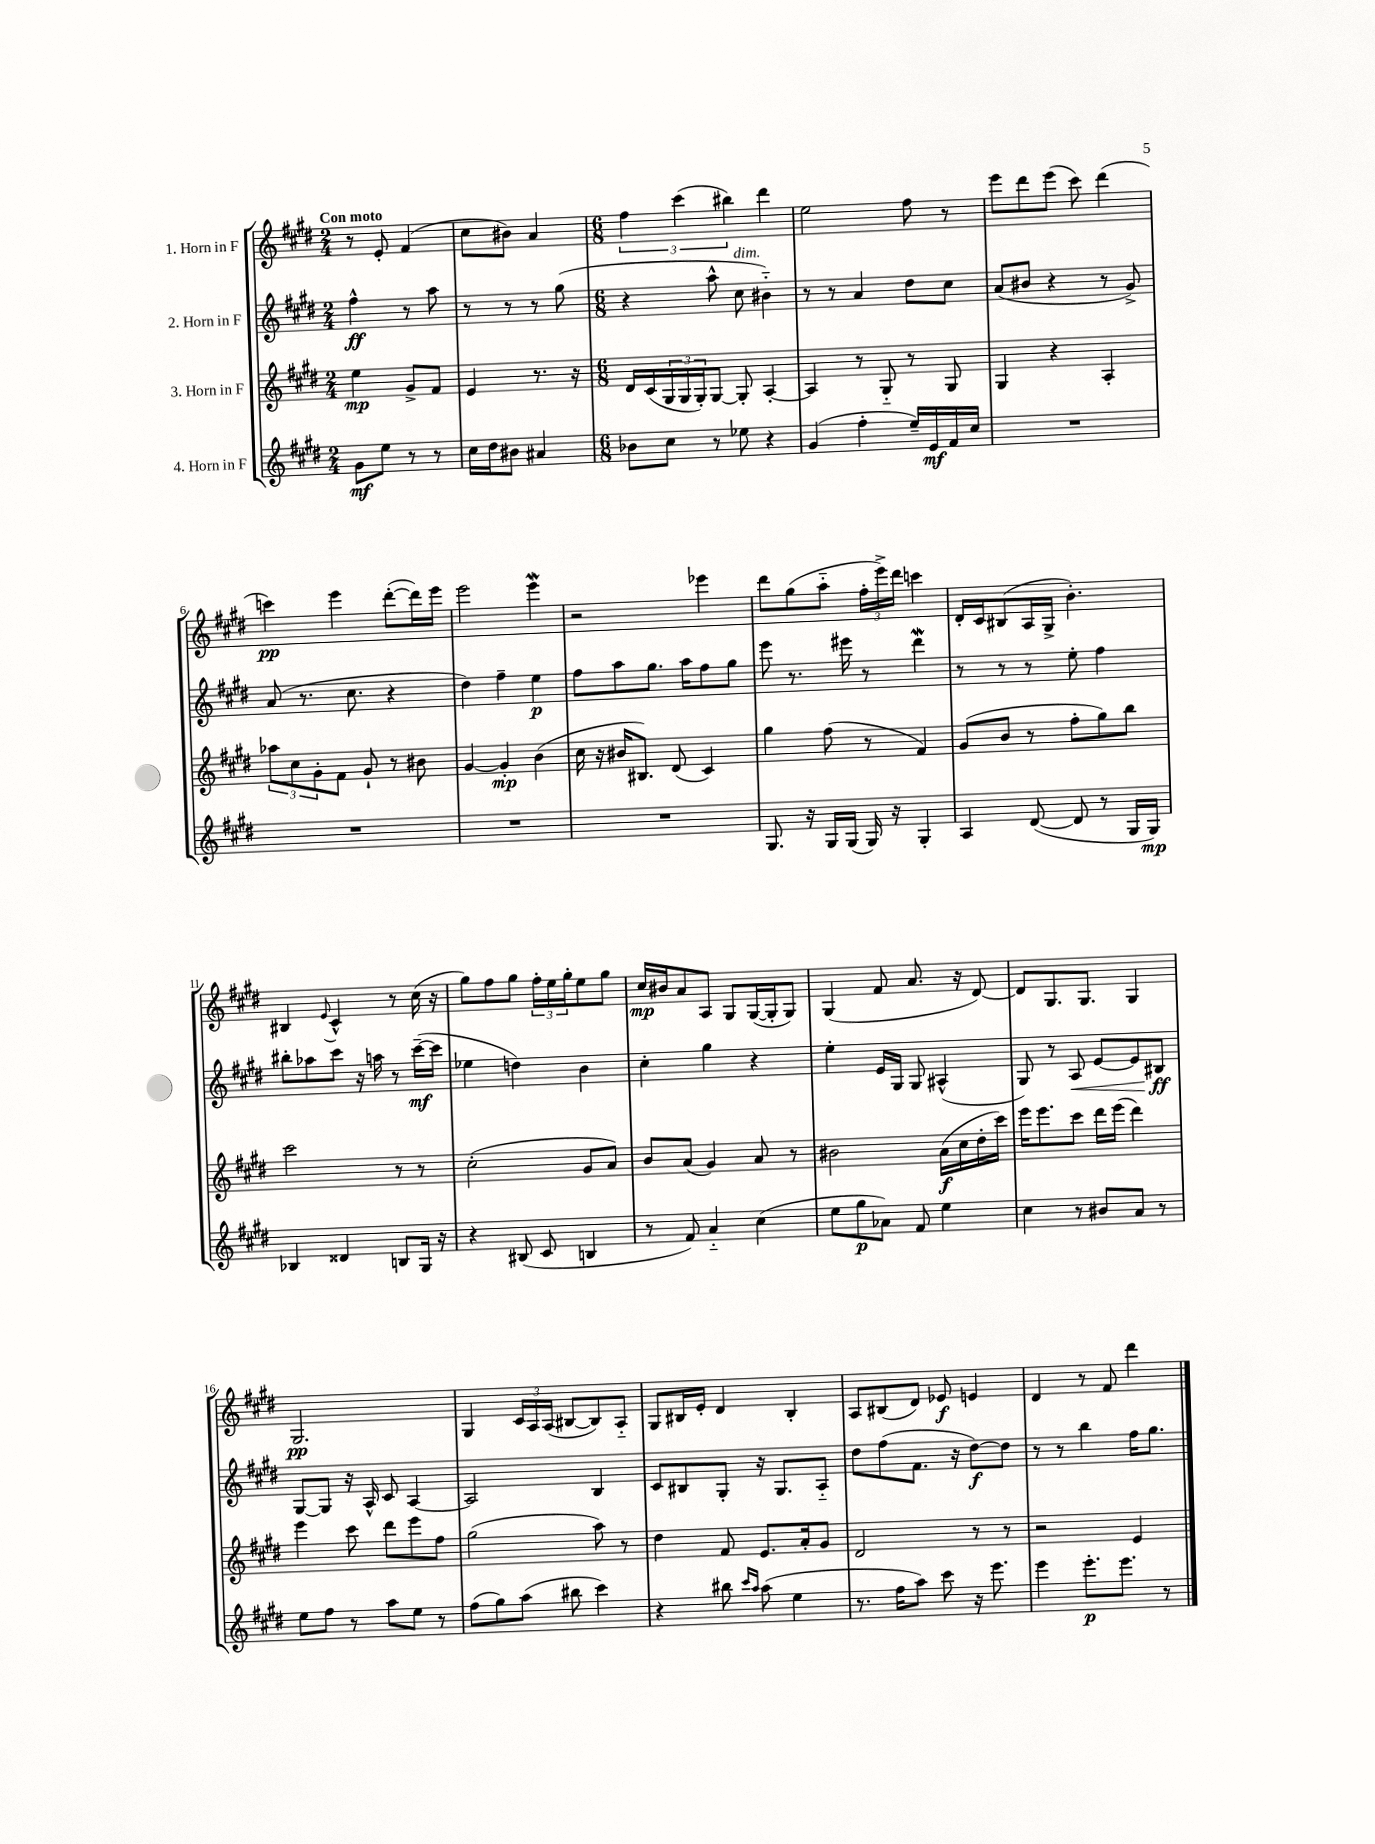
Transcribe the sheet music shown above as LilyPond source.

<<
\new StaffGroup <<
\new Staff = "s0" \with { instrumentName = "1. Horn in F" } {
    \clef treble \key e \major \numericTimeSignature \time 2/4 \tempo "Con moto"
    r8 e'8-. fis'4( |
    cis''8 bis'8) a'4 |
    \numericTimeSignature \time 6/8 \tuplet 3/2 { fis''4 cis'''4( bis''4) } dis'''4 |
    e''2 fis''8 r8 |
    e'''8 dis'''8 e'''8( cis'''8) dis'''4( |
    c'''4\pp) e'''4 dis'''8~-.( dis'''16) e'''16 |
    e'''2 e'''4\mordent |
    r2 ees'''4 |
    dis'''8 gis''8( a''8-_ \tuplet 3/2 { fis''16-. e'''16->) dis'''16 } c'''4 |
    dis'16-. cis'16 bis8( a16 gis16-> b'4.-.) |
    bis4 \appoggiatura { e'8 } cis'4-^ r8 cis''16( r16 |
    gis''8) fis''8 gis''8 \tuplet 3/2 { fis''16-. e''16 gis''16-. } e''8 gis''8 |
    cis''16\mp bis'16 a'8 a8 gis8 gis16~( gis16-. gis8) |
    gis4( fis'8 a'8. r16 dis'8~) |
    dis'8 gis8. gis8. gis4 |
    gis2.\pp |
    gis4 \tuplet 3/2 { cis'16 a16 a16( } bis8~ bis8) a8-_ |
    gis8 bis16 e'16-. dis'4 bis4-. |
    a8 bis8( dis'8) ees'8\f e'4 |
    dis'4 r8 fis'8 dis'''4 \bar "|." |
}
\new Staff = "s1" \with { instrumentName = "2. Horn in F" } {
    \clef treble \key e \major \numericTimeSignature \time 2/4
    fis''4-^\ff r8 a''8 |
    r8 r8 r8 gis''8( |
    \numericTimeSignature \time 6/8 r4 a''8-^ cis''8^\markup { \italic "dim." } bis'4-_) |
    r8 r8 a'4 dis''8 cis''8 |
    a'8( bis'8 r4 r8 gis'8->) |
    a'8( r8. cis''8. r4 |
    dis''4) fis''4-- e''4\p |
    fis''8 a''8 gis''8. a''16 fis''8 gis''8 |
    e'''8 r8. eis'''16 r8 dis'''4\mordent |
    r8 r8 r8 e''8-. fis''4 |
    bis''8-. aes''8 cis'''8 r16 a''16 r8 cis'''16~--\mf( cis'''16 |
    ees''4 d''4) b'4 |
    cis''4-. gis''4 r4 |
    e''4-. e'16 gis16 gis8 ais4-^( |
    gis8) r8 a8\< e'8~ e'8 bis8\ff\! |
    gis8~ gis8 r16 a16-^ cis'8 a4~ |
    a2 b4 |
    cis'8 bis8 gis8-. r16 gis8. a8-_ |
    dis''8 fis''8( fis'8. r16 dis''8~\f) dis''8 |
    r8 r8 b''4 fis''16 gis''8. \bar "|." |
}
\new Staff = "s2" \with { instrumentName = "3. Horn in F" } {
    \clef treble \key e \major \numericTimeSignature \time 2/4
    e''4\mp gis'8-> fis'8 |
    e'4 r8. r16 |
    \numericTimeSignature \time 6/8 dis'16 cis'16( \tuplet 3/2 { gis16 gis16 gis16-.) } gis8~ gis8-. a4~-. |
    a4 r8 gis8-_ r8 gis8 |
    gis4 r4 a4-. |
    \tuplet 3/2 { aes''8 cis''8 gis'8-. } fis'8 gis'8-! r8 bis'8 |
    gis'4~ gis'4-.\mp b'4( |
    cis''16 r16 bis'16 bis8.) dis'8( cis'4) |
    gis''4 fis''8( r8 fis'4) |
    gis'8( b'8 r8 fis''8-. gis''8) b''8 |
    cis'''2 r8 r8 |
    cis''2-.( gis'8 a'8) |
    b'8 a'8( gis'4) a'8 r8 |
    bis'2 a'16\f( cis''16 dis''16-. cis'''16) |
    e'''16 e'''8. cis'''8 dis'''16 e'''16( dis'''4) |
    e'''4 cis'''8 dis'''8 e'''8 fis''8 |
    gis''2( a''8) r8 |
    dis''4 fis'8 e'8. a'16-. gis'8 |
    dis'2 r8 r8 |
    r2 e'4 \bar "|." |
}
\new Staff = "s3" \with { instrumentName = "4. Horn in F" } {
    \clef treble \key e \major \numericTimeSignature \time 2/4
    gis'8\mf e''8 r8 r8 |
    cis''16 dis''16 bis'8 ais'4 |
    \numericTimeSignature \time 6/8 bes'8 cis''8 r8 ees''8 r4 |
    gis'4( fis''4-. e''16--) e'16\mf fis'16 cis''16 |
    R2. |
    R2. |
    R2. |
    R2. |
    gis8. r16 gis16 gis16( gis16) r16 gis4-. |
    a4 dis'8~( dis'8 r8 gis16 gis16\mp) |
    bes4 disis'4 b8 gis16 r16 |
    r4 bis8( cis'8 b4 |
    r8 fis'8) a'4-_ cis''4( |
    e''8 gis''8\p aes'8) fis'8 e''4 |
    cis''4 r8 bis'8 a'8 r8 |
    e''8 fis''8 r8 a''8 e''8 r8 |
    fis''8( gis''8) a''8( bis''8 cis'''4) |
    r4 bis''8 \grace { cis'''16 a''16 } a''8( e''4 |
    r8. fis''16 a''8) cis'''8 r16 e'''8. |
    e'''4 e'''8.-.\p e'''8. r8 \bar "|." |
}
>>
>>
